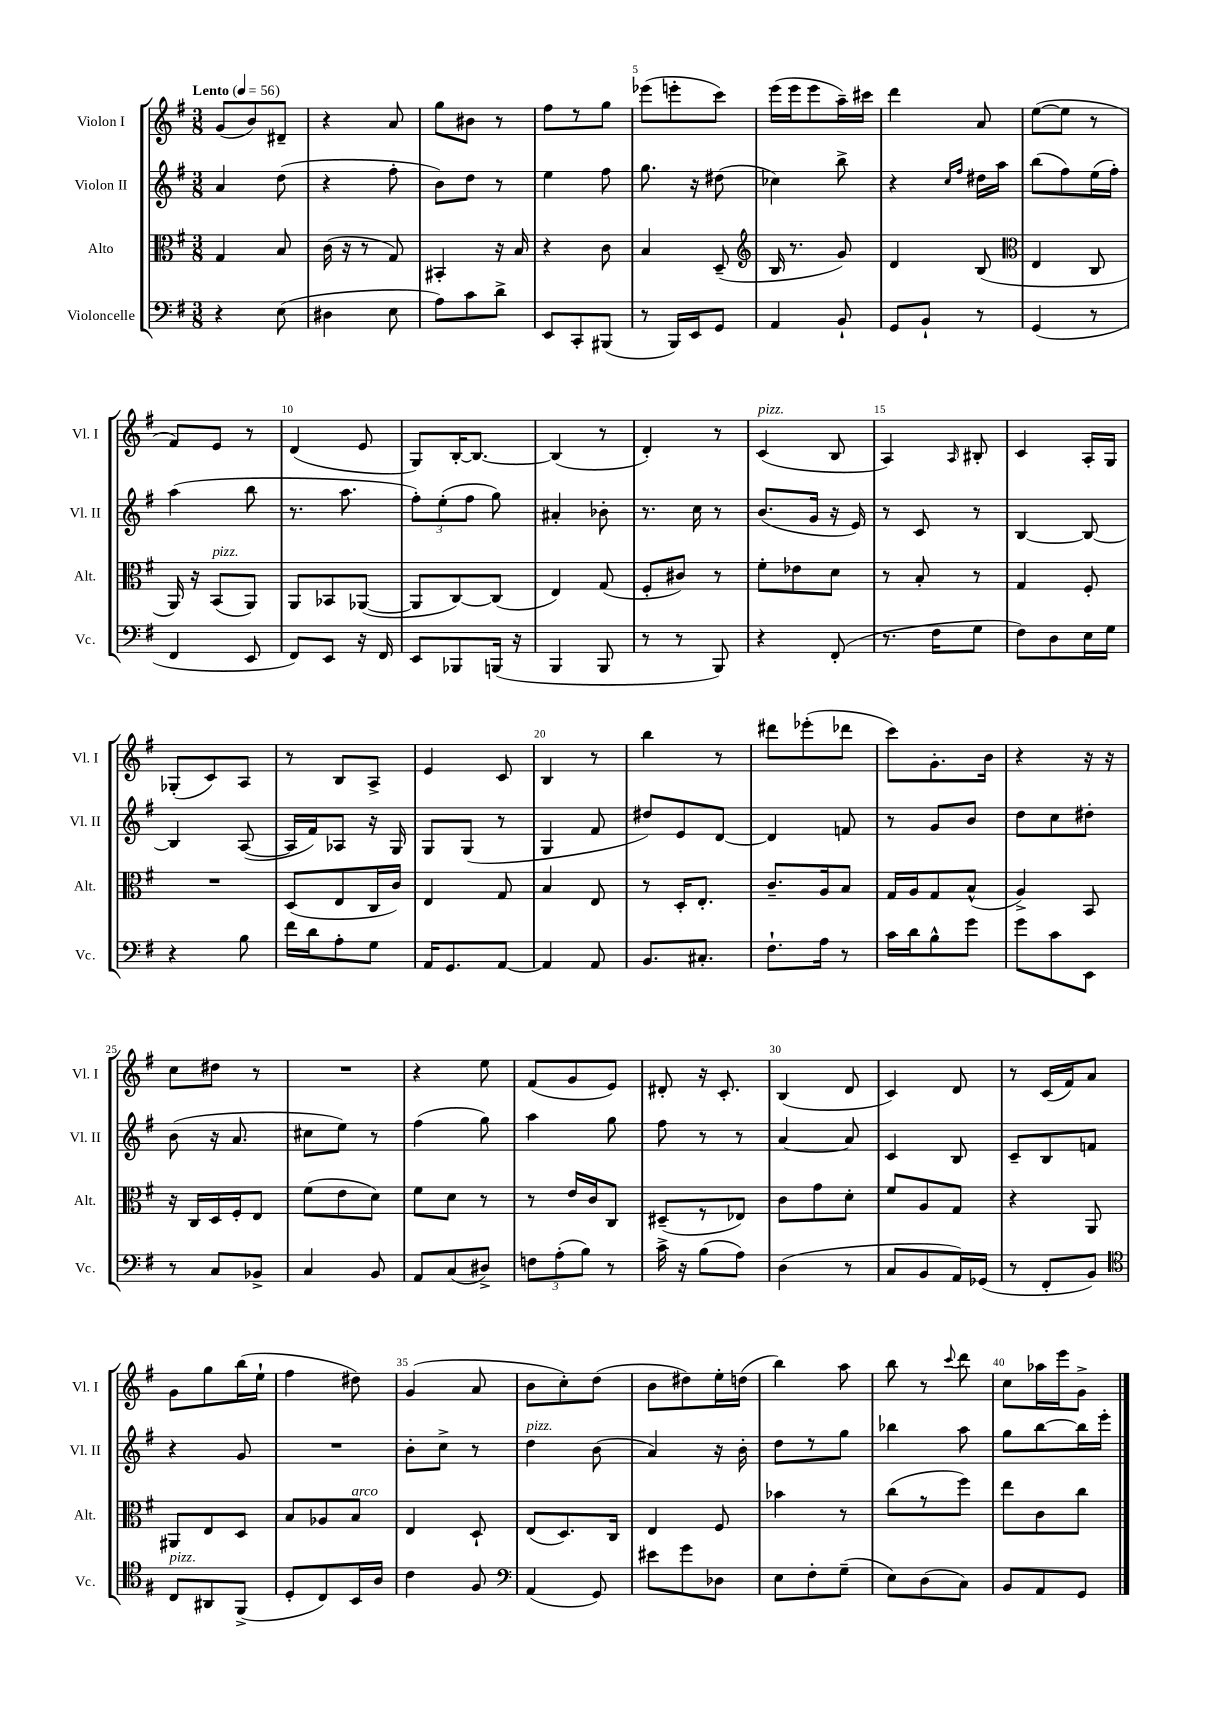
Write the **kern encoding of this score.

**kern	**kern	**kern	**kern
*part4	*part3	*part2	*part1
*staff4	*staff3	*staff2	*staff1
*I"Violoncelle	*I"Alto	*I"Violon II	*I"Violon I
*I'Vc.	*I'Alt.	*I'Vl. II	*I'Vl. I
*clefF4	*clefC3	*clefG2	*clefG2
*k[f#]	*k[f#]	*k[f#]	*k[f#]
*M3/8	*M3/8	*M3/8	*M3/8
*MM56	*MM56	*MM56	*MM56
=1	=1	=1	=1
!	!	!	!LO:TX:a:B:t=Lento
4r	4G/	4a/	(8g/L
.	.	.	8b/)
(8E\	8B/	(8dd\	8d#X~/J
=2	=2	=2	=2
4D#X\	(16c\	4r	4r
.	16r	.	.
.	8r	.	.
8E\	8G/)	8ff#'\	8a/
=3	=3	=3	=3
8A\L)	4BB#X'/	8b\L)	8gg\L
8c\	.	8dd\J	8b#X\J
8d^\J	16r	8r	8r
.	16B/	.	.
=4	=4	=4	=4
8EE/L	4r	4ee\	8ff#\L
8CC'/	.	.	8r
(8BBB#X/J	8c\	8ff#\	8gg\J
=5	=5	=5	=5
8r	4B/	8.gg\	(8eee-X\L
16BBB/LL)	.	.	8eeen'\
16EE/J	.	16r	.
8GG/J	(8D~/	(8dd#X\	8ccc\J)
=6	=6	=6	=6
*	*clefG2	*	*
4AA/	16B/	4cc-X\)	(16eee\LL
.	8.r	.	16eee\J
.	.	.	8eee\
8BB`/	8g/)	8bb^\	16aa~\L)
.	.	.	16ccc#X\JJ
=7	=7	=7	=7
8GG/L	4d/	4r	4ddd\
8BB`/J	.	.	.
.	.	16qqcc/LL	.
.	.	16qqff#/JJ	.
8r	(8B/	16dd#X\LL	8a/
.	.	16aa\JJ	.
=8	=8	=8	=8
*	*clefC3	*	*
(4GG/	4E/	(8bb\L	([8ee\L
.	.	8ff#\)	8ee\J]
8r	8C/	(16ee\L	8r
.	.	16ff#'\JJ)	.
!!LO:LB:g=z
=9	=9	=9	=9
4FF#/	16AA/)	(4aa\	8f#/L)
.	16r	.	.
!	!LO:TX:a:i:t=pizz.	!	!
.	(8BB/L	.	8e/J
8EE/	8AA/J)	8bb\	8r
=10	=10	=10	=10
8FF#/L)	8AA/L	8.r	(4d/
8EE/J	8BB-X/	.	.
.	.	8.aa\	.
16r	([8AA-X/J	.	8e/
16FF#/	.	.	.
=11	=11	=11	=11
8EE/L	8AA-/L]	12ff#'\L)	8G/L)
.	.	(12ee'\	.
8BBB-X/	[8C/)	.	[16B'/K
.	.	12ff#\J	.
.	.	.	8.B/J_
(16BBBn/Jk	(8C/J]	8gg\)	.
16r	.	.	.
=12	=12	=12	=12
4BBB/	4E/)	4a#X'/	(4B/]
8BBB/	(8G/	8b-X'\	8r
=13	=13	=13	=13
8r	8F#'/L	8.r	4d'/)
8r	8c#X/J)	.	.
.	.	16cc\	.
8BBB/)	8r	8r	8r
=14	=14	=14	=14
!	!	!	!LO:TX:a:i:t=pizz.
4r	8f#'\L	(8.b/L	(4c/
.	8e-X\	.	.
.	.	16g/Jk	.
(8FF#'/	8d\J	16r	8B/
.	.	16e/)	.
=15	=15	=15	=15
8.r	8r	8r	4A/)
.	8B'/	8c/	.
16F#\KL	.	.	.
.	.	.	16qqA/
8G\J	8r	8r	8B#X'/
=16	=16	=16	=16
8F#\L)	4G/	[4B/	4c/
8D\	.	.	.
16E\L	8F#'/	8B/_	16A'/LL
16G\JJ	.	.	16G/JJ
!!LO:LB:g=z
=17	=17	=17	=17
4r	4.r	4B/]	(8G-X'/L
.	.	.	8c/)
8B\	.	([8A/	8A/J
=18	=18	=18	=18
16f#\LL	(8D/L	16A/LL]	8r
16d\J	.	16f#/J)	.
8A'\	8E/	8A-X/J	8B/L
8G\J	16C/L	16r	8A^/J
.	16c/JJ)	16G/	.
=19	=19	=19	=19
16AA/KL	4E/	8G/L	4e/
8.GG/	.	.	.
.	.	(8G/J	.
[8AA/J	8G/	8r	8c/
=20	=20	=20	=20
4AA/]	4B/	4G/	4B/
8AA/	8E/	8f#/	8r
=21	=21	=21	=21
8.BB/L	8r	8dd#X/L)	4bb\
.	16D'/KL	8e/	.
8.C#X'/J	8.E'/J	.	.
.	.	[8d/J	8r
=22	=22	=22	=22
8.F#`\L	8.c~/L	4d/]	8ddd#X\L
.	.	.	(8eee-X'\
16A\Jk	16A/k	.	.
8r	8B/J	8fn/	8ddd-X\J
=23	=23	=23	=23
16c\LL	16G/LL	8r	8ccc\L)
16d\J	16A/J	.	.
8B^^\	8G/	8g/L	8.g'\
8g\J	(8B^^/J	8b/J	.
.	.	.	16b\Jk
=24	=24	=24	=24
8g\L	4A^/)	8dd\L	4r
8c\	.	8cc\	.
8EE\J	8BB/	8dd#X'\J	16r
.	.	.	16r
!!LO:LB:g=z
=25	=25	=25	=25
8r	16r	(8b\	8cc\L
.	16C/LL	.	.
8C/L	16D/	16r	8dd#X\J
.	16F#'/J	8.a/	.
8BB-X^/J	8E/J	.	8r
=26	=26	=26	=26
4C/	(8f#\L	8cc#X\L	4.r
.	8e\	8ee\J)	.
8BB/	8d\J)	8r	.
=27	=27	=27	=27
8AA/L	8f#\L	(4ff#\	4r
(8C/	8d\J	.	.
8D#X^/J)	8r	8gg\)	8ee\
=28	=28	=28	=28
12Fn\L	8r	4aa\	(8f#/L
(12A'\	.	.	.
.	16e/LL	.	8g/
12B\J)	.	.	.
.	16c/J	.	.
8r	8C/J	8gg\	8e/J)
=29	=29	=29	=29
16c^\	(8D#X~/L	8ff#\	8d#X'/
16r	.	.	.
(8B\L	8r	8r	16r
.	.	.	8.c'/
8A\J)	8E-X/J)	8r	.
=30	=30	=30	=30
(4D\	8c\L	[4a/	(4B/
.	8g\	.	.
8r	8d'\J	8a/]	8d/
=31	=31	=31	=31
8C/L	8f#/L	4c/	4c/)
8BB/	8A/	.	.
16AA/L)	8G/J	8B/	8d/
(16GG-X/JJ	.	.	.
=32	=32	=32	=32
8r	4r	8c~/L	8r
8FF#'/L	.	8B/	(16c/LL
.	.	.	16f#/J)
8BB/J)	8AA/	8fn/J	8a/J
!!LO:LB:g=z
=33	=33	=33	=33
*clefC4	*	*	*
!LO:TX:a:i:t=pizz.	!	!	!
8C/L	8AA#X/L	4r	8g\L
8AA#X/	8E/	.	8gg\
(8FF#^/J	8D/J	8g/	(16bb\L
.	.	.	16ee`\JJ
=34	=34	=34	=34
8D'/L	8B/L	4.r	4ff#\
8C/)	8A-X/	.	.
!	!LO:TX:a:i:t=arco	!	!
16BB/L	8B/J	.	8dd#X\)
16A/JJ	.	.	.
=35	=35	=35	=35
4c\	4E/	8b'\L	(4g/
.	.	8cc^\J	.
8F#/	8D`/	8r	8a/
=36	=36	=36	=36
*clefF4	*	*	*
!	!	!LO:TX:a:i:t=pizz.	!
(4AA/	(8E/L	4dd\	8b\L
.	8.D/)	.	8cc'\)
8GG/)	.	(8b\	(8dd\J
.	16C/Jk	.	.
=37	=37	=37	=37
8e#X\L	4E/	4a/)	8b\L
8g\	.	.	8dd#X\)
8D-X\J	8F#/	16r	16ee'\L
.	.	16b'\	(16ddn\JJ
=38	=38	=38	=38
8E\L	4b-X\	8dd\L	4bb\)
8F#'\	.	8r	.
(8G~\J	8r	8gg\J	8aa\
=39	=39	=39	=39
8E\L)	(8cc\L	4bb-X\	8bb\
(8D\	8r	.	8r
.	.	.	8qqccc/
8C\J)	8ff#\J)	8aa\	8ddd\
=40	=40	=40	=40
8BB/L	8ee\L	8gg\L	8cc\L
8AA/	8c\	[8bb\	16aa-X\L
.	.	.	16eee\J
8GG/J	8cc\J	16bb\L]	8g^\J
.	.	16eee'\JJ	.
==	==	==	==
*-	*-	*-	*-
